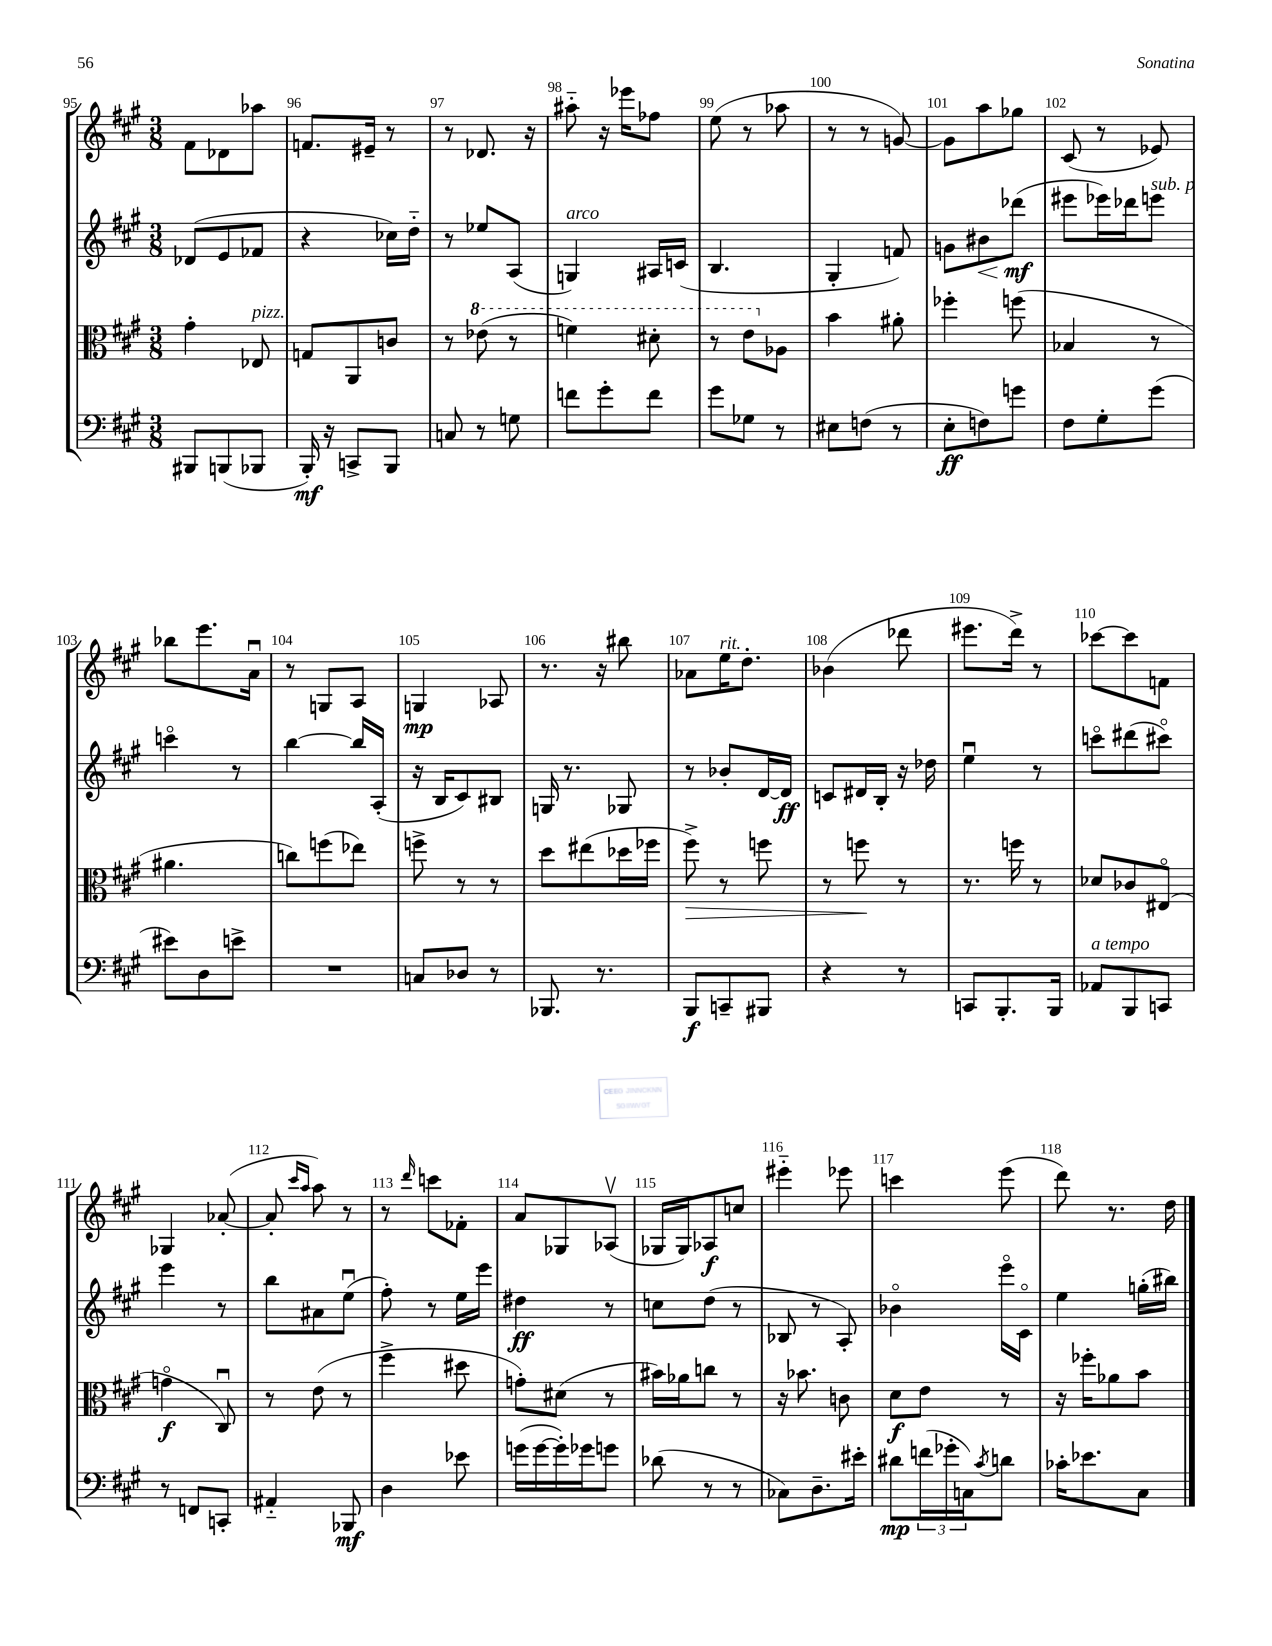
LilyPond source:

<<
\new StaffGroup <<
\new Staff = "s0" {
    \clef treble \key a \major \numericTimeSignature \time 3/8
    fis'8 des'8 aes''8 |
    f'8. eis'16-- r8 |
    r8 des'8. r16 |
    ais''8-_ r16 ees'''16 fes''8 |
    e''8( r8 aes''8 |
    r8 r8 g'8~) |
    g'8 a''8 ges''8 |
    cis'8( r8 ees'8) |
    bes''8 e'''8. a'16\downbow |
    r8 g8 a8 |
    g4\mp aes8 |
    r8. r16 bis''8 |
    aes'8 e''16^\markup { \italic "rit." } d''8.-. |
    bes'4( des'''8 |
    eis'''8. d'''16->) r8 |
    ces'''8~ ces'''8 f'8 |
    ges4 aes'8~-.( |
    aes'8-. \grace { cis'''16 a''16 } a''8) r8 |
    r8 \grace { d'''16 } c'''8 fes'8-. |
    a'8 ges8 aes8\upbow( |
    ges16 ges16) aes8\f c''8 |
    eis'''4-_ ees'''8 |
    c'''4 e'''8( |
    d'''8) r8. d''16 \bar "|." |
}
\new Staff = "s1" {
    \clef treble \key a \major \numericTimeSignature \time 3/8
    des'8( e'8 fes'8 |
    r4 ces''16) d''16-_ |
    r8 ees''8 a8( |
    g4^\markup { \italic "arco" }) ais16 c'16( |
    b4. |
    gis4-. f'8) |
    g'8 bis'8\< des'''8\mf\!( |
    eis'''8 ees'''16) des'''16 e'''8^\markup { \italic "sub. p" } |
    c'''4\flageolet r8 |
    b''4~ b''16 a16-.( |
    r16 b16 cis'8) bis8 |
    g16 r8. ges8 |
    r8 bes'8-. d'16~ d'16\ff |
    c'8 dis'16 b16-. r16 des''16 |
    e''4\downbow r8 |
    c'''8\flageolet dis'''8( cis'''8\flageolet) |
    e'''4 r8 |
    b''8 ais'8 e''8\downbow( |
    fis''8-.) r8 e''16 e'''16 |
    dis''4\ff r8 |
    c''8 d''8( r8 |
    bes8 r8 a8-.) |
    bes'4\flageolet e'''16\flageolet cis'16\flageolet |
    e''4 g''16-.( bis''16) \bar "|." |
}
\new Staff = "s2" {
    \clef alto \key a \major \numericTimeSignature \time 3/8
    gis'4-. ees8^\markup { \italic "pizz." } |
    g8 a,8 c'8 |
    r8 \ottava #1 ees''8( r8 |
    f''4) dis''8-. |
    r8 e''8 \ottava #0 aes8 |
    b'4 ais'8-. |
    fes''4-. f''8( |
    bes4 r8 |
    ais'4. |
    c''8) f''8( ees''8) |
    f''8-> r8 r8 |
    d''8 eis''8( des''16 fes''16 |
    fis''8->\>) r8 f''8 |
    r8 f''8\! r8 |
    r8. f''16 r8 |
    des'8 ces'8 eis8\flageolet( |
    g'4\flageolet\f cis8\downbow) |
    r8 e'8( r8 |
    fis''4-> dis''8 |
    g'8-.) dis'8( r8 |
    bis'16) aes'16 c''8 r8 |
    r16 bes'8. c'8 |
    d'8\f e'8 r8 |
    r16 fes''16-. aes'8 b'8 \bar "|." |
}
\new Staff = "s3" {
    \clef bass \key a \major \numericTimeSignature \time 3/8
    bis,,8 b,,8( bes,,8 |
    b,,16-.\mf) r16 c,8-> b,,8 |
    c8 r8 g8 |
    f'8 gis'8-. f'8 |
    gis'8 ges8 r8 |
    eis8 f8( r8 |
    e8-.\ff f8) g'8 |
    fis8 gis8-. gis'8( |
    eis'8) d8 e'8-> |
    R4. |
    c8 des8 r8 |
    bes,,8. r8. |
    b,,8\f c,8-- bis,,8 |
    r4 r8 |
    c,8 b,,8.-. b,,16 |
    aes,8^\markup { \italic "a tempo" } b,,8 c,8 |
    r8 f,8 c,8-. |
    ais,4-_ bes,,8\mf |
    d4 ees'8 |
    g'16( g'16~ g'16-.) ges'16 g'8 |
    des'8( r8 r8 |
    ces8) d8.-- eis'16-. |
    dis'8\mp \tuplet 3/2 { f'16( ges'16-. c16) } \acciaccatura { cis'8 } d'8 |
    ces'16-. ees'8. cis8 \bar "|." |
}
>>
>>
\layout { \context { \Score currentBarNumber = #95 \override BarNumber.break-visibility = ##(#f #t #t) barNumberVisibility = #all-bar-numbers-visible } }
